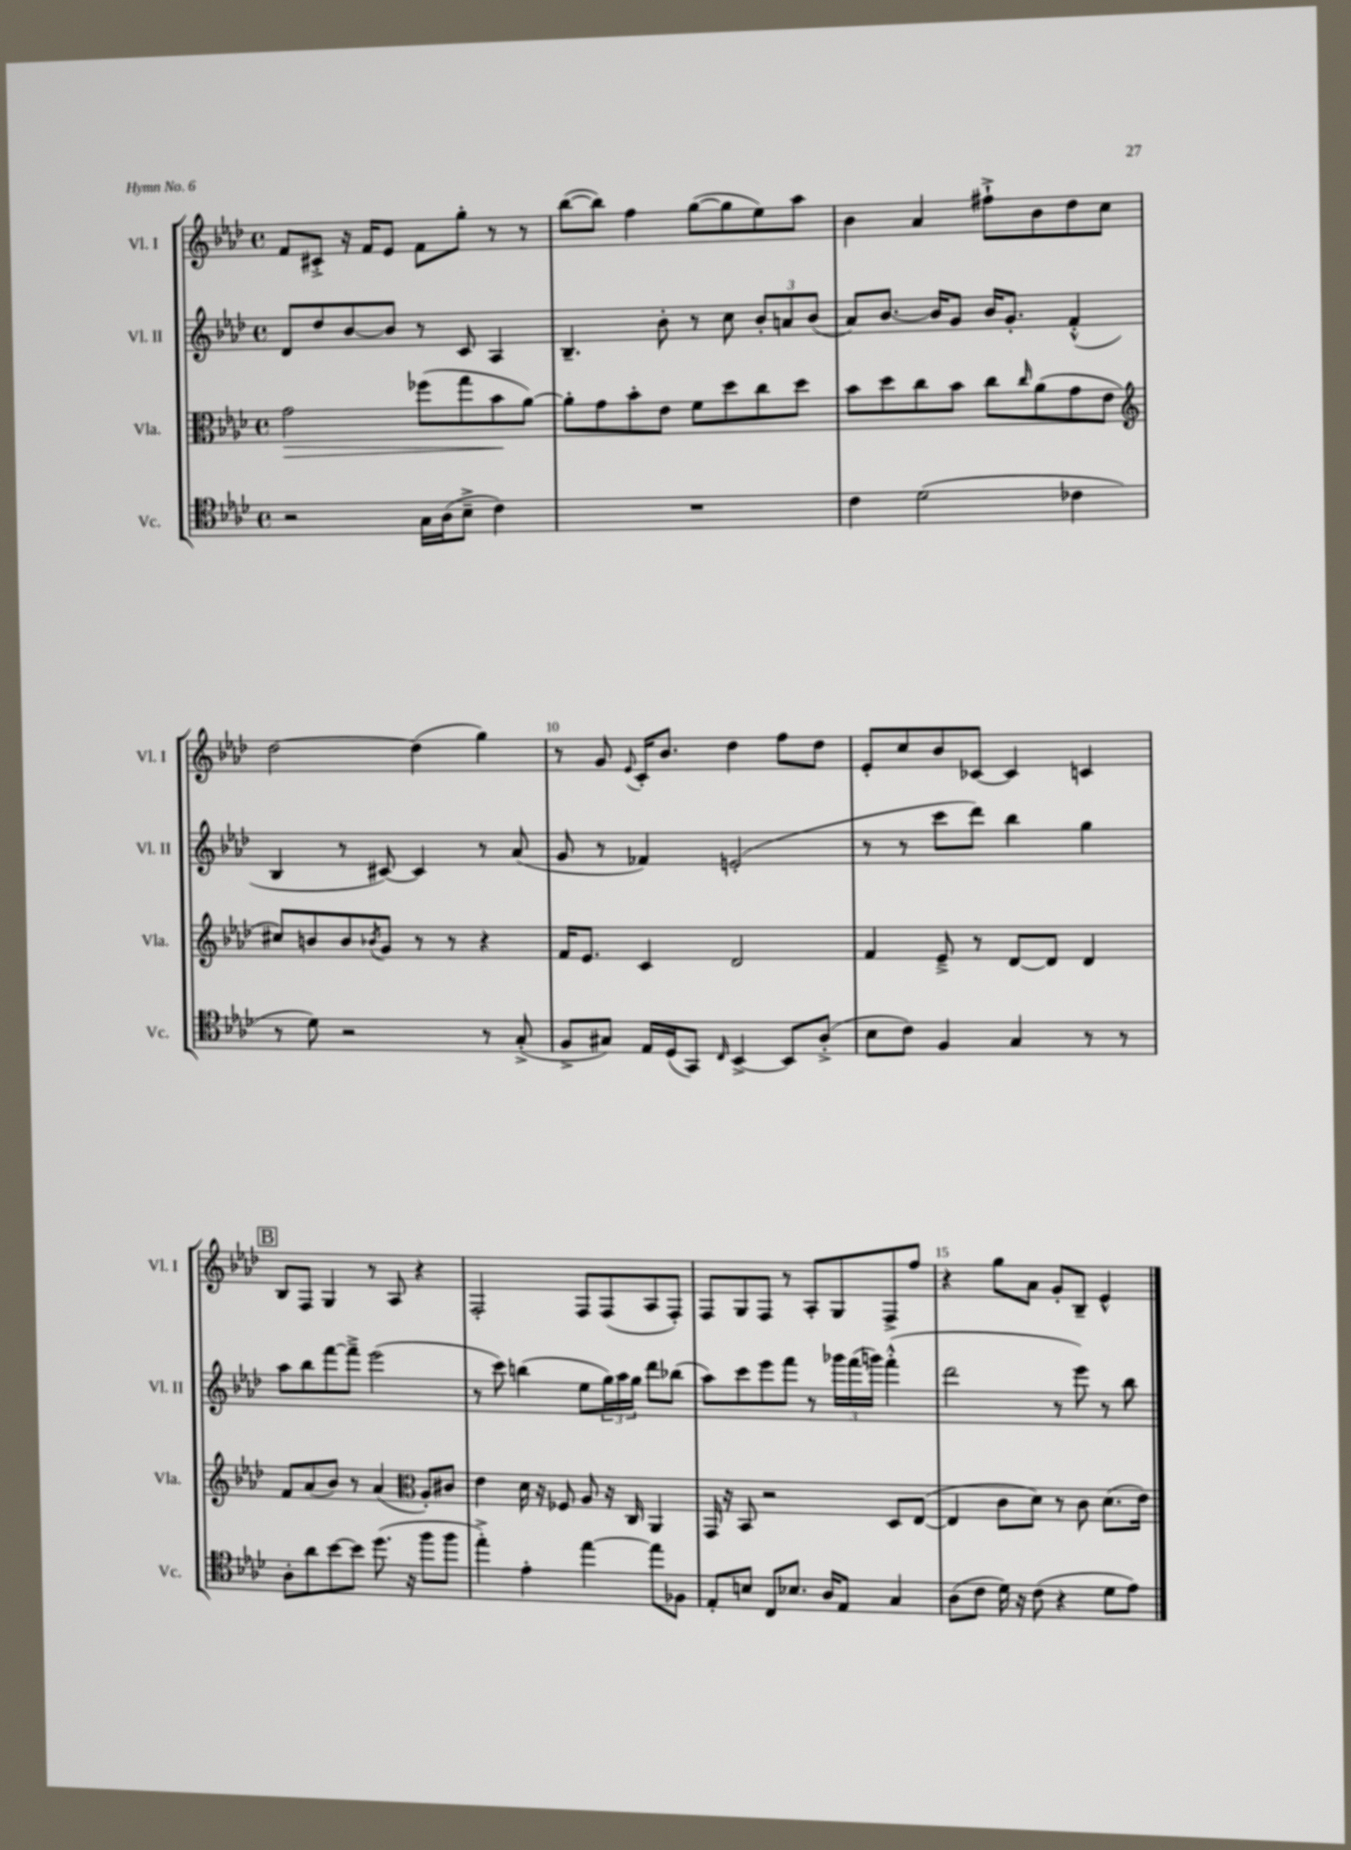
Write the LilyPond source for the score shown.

<<
\new StaffGroup <<
\new Staff = "s0" \with { instrumentName = "Vl. I" shortInstrumentName = "Vl. I" } {
    \clef treble \key aes \major \defaultTimeSignature \time 4/4
    f'8 cis'8-.-> r16 f'16 ees'8 f'8 g''8-. r8 r8 |
    bes''8~( bes''8) f''4 g''8~( g''8 ees''8) aes''8 |
    bes'4 aes'4 fis''8-!-> bes'8 des''8 c''8 |
    des''2~ des''4( g''4) |
    r8 g'8 \appoggiatura { ees'8 } c'16-. bes'8. des''4 f''8 des''8 |
    ees'8-. c''8 bes'8 ces'8~ ces'4 c'4 |
    \mark \markup { \box "B" } bes8 f8 g4 r8 aes8 r4 |
    f2-. f8 f8( aes8 f8-.) |
    f8 g8 f8 r8 aes8-. g8 f8-> f''8 |
    r4 g''8 aes'8 g'8-. bes8-- ees'4-^ \bar "|." |
}
\new Staff = "s1" \with { instrumentName = "Vl. II" shortInstrumentName = "Vl. II" } {
    \clef treble \key aes \major \defaultTimeSignature \time 4/4
    des'8 des''8 bes'8~ bes'8 r8 c'8 aes4 |
    bes4.-- bes'8-. r8 c''8 \tuplet 3/2 { bes'8-. a'8 bes'8( } |
    aes'8) bes'8.~ bes'16 g'8 bes'16 g'8.-. f'4-.-^( |
    bes4 r8 cis'8~) cis'4 r8 aes'8( |
    g'8 r8 fes'4) e'2-.( |
    r8 r8 c'''8 des'''8) bes''4 g''4 |
    \mark \markup { \box "B" } aes''8 bes''8 f'''8~ f'''8---> ees'''2( |
    r8 c'''8) b''4( ees''8 \tuplet 3/2 { g''16) aes''16 g''16 } des'''8 bes''8( |
    aes''8) c'''8 ees'''8 f'''8 r8 \tuplet 3/2 { ges'''16 f'''16( g'''16) } f'''4-.-^( |
    des'''2 r8 ees'''8) r8 bes''8 \bar "|." |
}
\new Staff = "s2" \with { instrumentName = "Vla." shortInstrumentName = "Vla." } {
    \clef alto \key aes \major \defaultTimeSignature \time 4/4
    g'2\> fes''8( g''8 bes'8\! aes'8~) |
    aes'8-. g'8 bes'8-. ees'8 f'8 des''8 c''8 des''8 |
    bes'8 des''8 c''8 bes'8 c''8 \grace { c''16 } aes'8( g'8 ees'8 |
    \clef treble cis''8) b'8 b'8 \acciaccatura { bes'8 } g'8 r8 r8 r4 |
    f'16 ees'8. c'4 des'2 |
    f'4 ees'8---> r8 des'8~ des'8 des'4 |
    \mark \markup { \box "B" } f'8 aes'8( bes'8) r8 aes'4( \clef alto aes8-.) cis'8 |
    ees'4 des'16 r16 fes8 aes8 r16 c16 aes,4 |
    g,16 r16 bes,8 r2 des8 ees8~( |
    ees4 c'8 des'8) r8 c'8 des'8.( ees'16) \bar "|." |
}
\new Staff = "s3" \with { instrumentName = "Vc." shortInstrumentName = "Vc." } {
    \clef tenor \key aes \major \defaultTimeSignature \time 4/4
    r2 g16 aes16( bes8---> c'4) |
    R1 |
    c'4 des'2( ces'4 |
    r8 des'8) r2 r8 g8-.->( |
    f8-> gis8) ees16 des16( g,8) \grace { c16 } bes,4~-> bes,8 aes8-.->( |
    bes8 c'8) f4 g4 r8 r8 |
    \mark \markup { \box "B" } aes8-. aes'8 bes'8~ bes'8 des''8.( r16 f''8 f''8 |
    ees''4-.->) ees'4-. ees''4~ ees''8 fes8 |
    ees8-. b8 c8 bes8. aes16 ees8 g4 |
    aes8( c'8 des'16) r16 c'8( r4 des'8 ees'8) \bar "|." |
}
>>
>>
\layout { \context { \Score currentBarNumber = #6 \override BarNumber.break-visibility = ##(#f #t #t) barNumberVisibility = #(every-nth-bar-number-visible 5) } }
